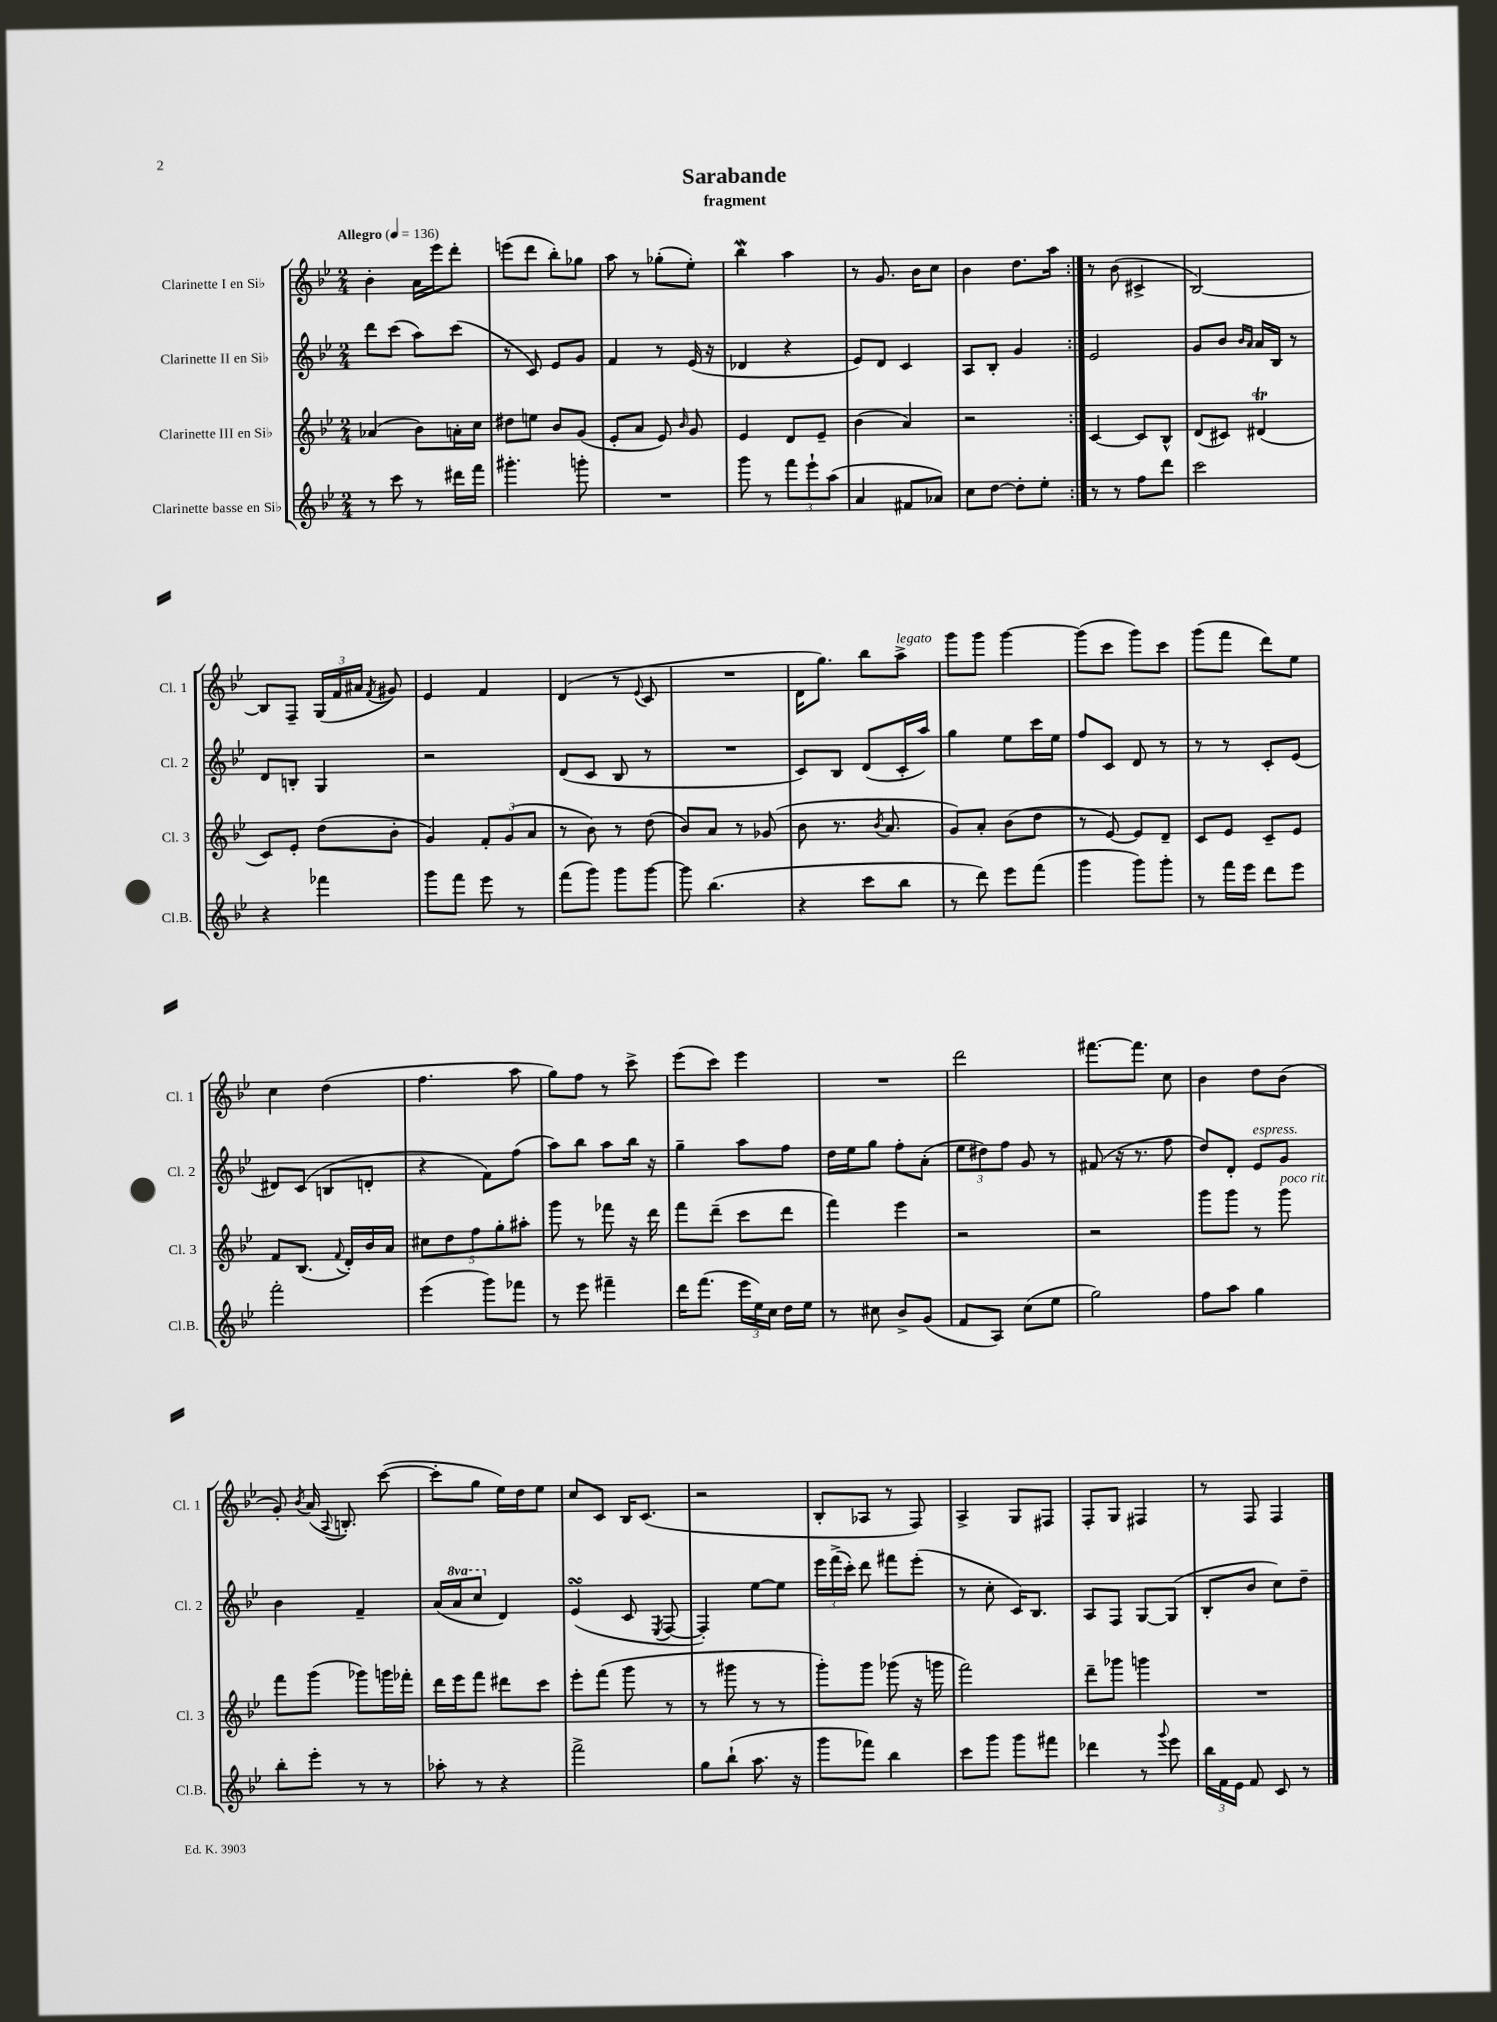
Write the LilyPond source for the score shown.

\header { title = "Sarabande" subtitle = "fragment" }
<<
\new StaffGroup <<
\new Staff = "s0" \with { instrumentName = "Clarinette I en Sib" shortInstrumentName = "Cl. 1" } {
    \clef treble \key bes \major \numericTimeSignature \time 2/4 \tempo "Allegro" 4 = 136
    \autoBeamOff \repeat volta 2 { bes'4-. a'16[ ees'''16 d'''8]-. |
    e'''8[( d'''8] bes''8[-.) ges''8] |
    a''8 r8 ges''8[-.( ees''8]-.) |
    bes''4\mordent a''4 |
    r8 g'8. bes'16[ c''8] |
    bes'4 d''8.[ a''16] | }
    r8 bes'8( cis'4-> |
    bes2~) |
    bes8[ f8]-- \tuplet 3/2 { g16[( f'16 ais'16] } \acciaccatura { f'8 } gis'8) |
    ees'4 f'4 |
    d'4( r8 \appoggiatura { ees'8 } c'8 |
    R2 |
    d'16[ g''8.]) bes''8[ a''8]->^\markup { \italic "legato" } |
    g'''8[ g'''8] g'''4~ |
    g'''8[( c'''8] g'''8[) c'''8] |
    g'''8[( f'''8] d'''8[) ees''8] |
    c''4 d''4( |
    f''4. a''8 |
    g''8[) f''8] r8 c'''8-> |
    ees'''8[( c'''8]) ees'''4 |
    R2 |
    d'''2 |
    fis'''8.[~ fis'''8.] c''8 |
    bes'4 d''8[ bes'8]( |
    g'8-.) \acciaccatura { bes'8 } a'16( \appoggiatura { a8 } b8.-.) c'''8~( |
    c'''8[-. g''8] ees''16[) d''16 ees''8] |
    c''8[ c'8] bes16[ c'8.]( |
    r2 |
    bes8[-. aes8] r8 f8) |
    a4-> g8[ fis8] |
    f8[-. g8] fis4 |
    r8 f8 f4 \bar "|." |
}
\new Staff = "s1" \with { instrumentName = "Clarinette II en Sib" shortInstrumentName = "Cl. 2" } {
    \clef treble \key bes \major \numericTimeSignature \time 2/4 \set Staff.ottavationMarkups = #ottavation-simple-ordinals
    \autoBeamOff \repeat volta 2 { d'''8[ c'''8]( a''8[) c'''8]( |
    r8 c'8) ees'8[ g'8] |
    f'4 r8 ees'16( r16 |
    des'4 r4 |
    ees'8[) d'8] c'4 |
    a8[ bes8]-. g'4 | }
    ees'2 |
    g'8[ bes'8] \grace { bes'16[ a'16] } a'16[ bes16] r8 |
    d'8[ b8]-. g4 |
    r2 |
    d'8[( c'8] bes8 r8 |
    R2 |
    c'8[) bes8] d'8[( c'16-. a''16]) |
    g''4 ees''8[ c'''16 ees''16] |
    f''8[ c'8] d'8 r8 |
    r8 r8 c'8[-. ees'8]( |
    dis'8[) c'8]( b8[ d'8]-. |
    r4 f'8[) f''8]( |
    a''8[) bes''8] a''8[ bes''16] r16 |
    g''4-- a''8[ f''8] |
    d''16[ ees''16 g''8] f''8[-. a'8]-.( |
    \tuplet 3/2 { ees''8[ dis''8) f''8] } g'8 r8 |
    fis'8( r16 r8. f''8 |
    d''8[) d'8]-. ees'8[^\markup { \italic "espress." } g'8] |
    bes'4 f'4-- |
    a'16[( \ottava #1 a''16 c'''8] \ottava #0 d'4) |
    ees'4\turn( c'8 \acciaccatura { ees8 } f8~ |
    f4-.) ees''8[~ ees''8] |
    \tuplet 3/2 { ees'''16[ f'''16->( c'''16]-.) } d'''8 fis'''8[ ees'''8]-.( |
    r8 c''8-. c'16[) bes8.] |
    a8[ f8] g8[~ g8]( |
    bes8[-. bes'8] c''8[) d''8]-- \bar "|." |
}
\new Staff = "s2" \with { instrumentName = "Clarinette III en Sib" shortInstrumentName = "Cl. 3" } {
    \clef treble \key bes \major \numericTimeSignature \time 2/4
    \autoBeamOff \repeat volta 2 { aes'4( bes'8[) a'16-. c''16] |
    dis''8[ e''8] bes'8[ g'8]( |
    ees'8[-. a'8] ees'8) \grace { bes'16 } g'8 |
    ees'4 d'8[ ees'8]-- |
    bes'4( a'4) |
    r2 | }
    c'4~ c'8[ bes8]-^ |
    d'8[( cis'8]) dis'4\trill( |
    c'8[) ees'8]-. d''8[( bes'8]-. |
    g'4) \tuplet 3/2 { f'8[-. g'8( a'8] } |
    r8 bes'8) r8 d''8( |
    bes'8[) a'8] r8 ges'8( |
    bes'8 r8. \acciaccatura { bes'8 } a'8. |
    g'8[) a'8]-. bes'8[( d''8] |
    r8 ees'8~) ees'8[ d'8]-- |
    c'8[ ees'8] c'8[-- ees'8] |
    f'8[ bes8.]( \appoggiatura { f'8 } d'16[-.) bes'16 a'16] |
    \tuplet 5/4 { cis''8[ d''8 f''8 g''8-. ais''8]-. } |
    g'''8 r8 fes'''8 r16 d'''16 |
    f'''8[ d'''8]--( c'''8[ d'''8] |
    f'''4) ees'''4 |
    r2 |
    r2 |
    g'''8[ g'''8] r8 g'''8^\markup { \italic "poco rit." } |
    f'''8[ g'''8]( ges'''8[) g'''16 fes'''16]-. |
    d'''16[ ees'''16 f'''8] dis'''8[ c'''8] |
    ees'''8[-. f'''8]( g'''8 r8 |
    r8 gis'''8 r8 r8 |
    g'''8[-.) g'''8] ges'''8( r16 g'''16 |
    f'''2) |
    d'''8[-- ges'''8] g'''4 |
    R2 \bar "|." |
}
\new Staff = "s3" \with { instrumentName = "Clarinette basse en Sib" shortInstrumentName = "Cl.B." } {
    \clef treble \key bes \major \numericTimeSignature \time 2/4
    \autoBeamOff \repeat volta 2 { r8 c'''8 r8 dis'''16[ f'''16] |
    gis'''4.-. g'''8-. |
    R2 |
    g'''8 r8 \tuplet 3/2 { f'''8[ ees'''8-! a''8]( } |
    a'4 fis'8[ aes'8]) |
    c''8[ d''8]~ d''8[-. ees''8]-. | }
    r8 r8 f''8[ d'''8] |
    c'''2 |
    r4 fes'''4 |
    g'''8[ f'''8] ees'''8 r8 |
    f'''8[( g'''8]) g'''8[ g'''8]~ |
    g'''8 bes''4.( |
    r4 c'''8[ bes''8] |
    r8 d'''8) ees'''8[ f'''8]( |
    g'''4 g'''8[) g'''8]-. |
    r8 f'''16[ ees'''16] d'''8[ ees'''8] |
    f'''2-. |
    ees'''4( g'''8[) fes'''8] |
    r8 ees'''8 fis'''4-- |
    d'''16[ f'''8.]( \tuplet 3/2 { ees'''16[ ees''16) c''16] } d''16[ ees''16] |
    r8 cis''8 bes'8[-> g'8]( |
    f'8[ a8]) c''8[( ees''8] |
    g''2) |
    f''8[ a''8] g''4 |
    bes''8[-. ees'''8]-. r8 r8 |
    aes''8-. r8 r4 |
    f'''2-> |
    g''8[ bes''8]-!( a''8. r16 |
    g'''8[ fes'''8]) bes''4 |
    c'''8[ g'''8] g'''8[ fis'''8] |
    des'''4 r8 \appoggiatura { g'''8 } ees'''8 |
    \tuplet 3/2 { bes''16[ f'16 ees'16] } f'8 c'8 r8 \bar "|." |
}
>>
>>
\layout { \context { \Score \remove "Bar_number_engraver" } }
